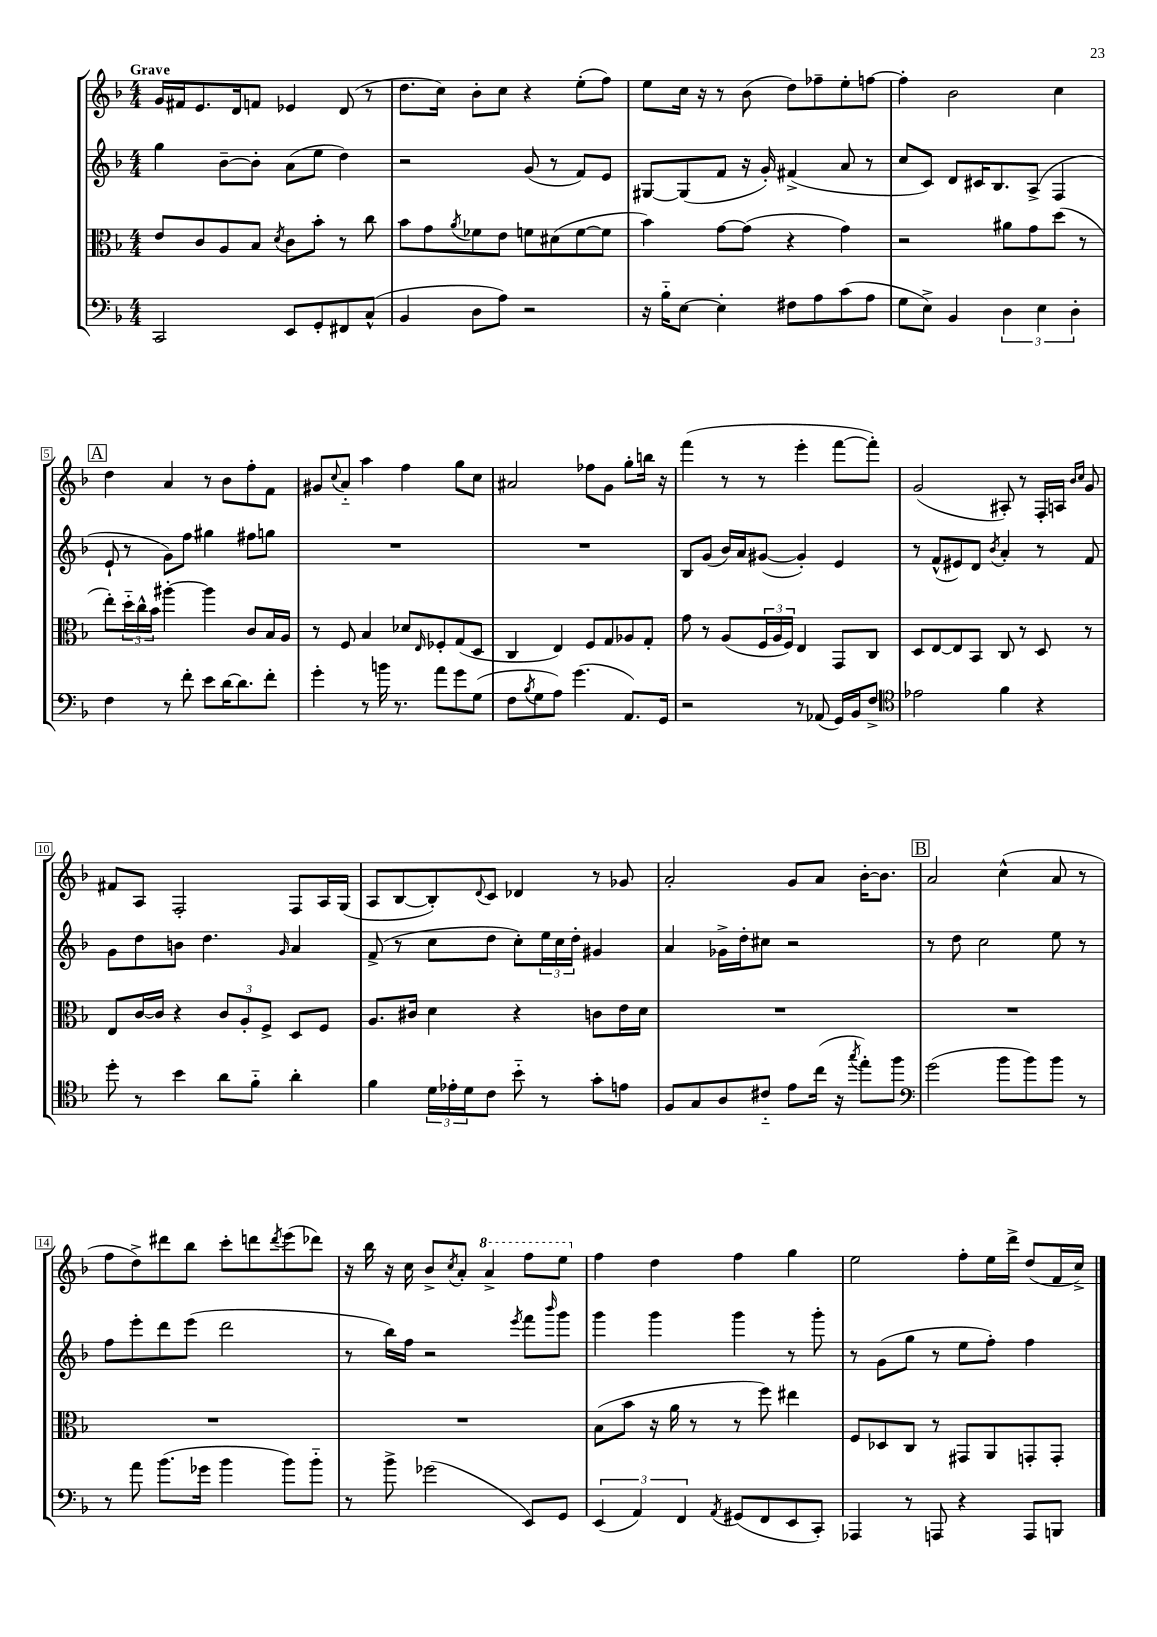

**kern	**kern	**kern	**kern
*staff4	*staff3	*staff2	*staff1
*clefF4	*clefC3	*clefG2	*clefG2
*k[b-]	*k[b-]	*k[b-]	*k[b-]
*M4/4	*M4/4	*M4/4	*M4/4
2CC	8e	4gg	16g
.	.	.	16f#
.	8c	.	8.e
.	8A	[8b-~	.
.	.	.	16d
.	8B-	8b-']	8f
.	8qd	.	.
8EE	8c	(8a	4e-
8GG'	8b-'	8ee	.
8FF#	8r	4dd)	(8d
(8C^^	8cc	.	8r
=	=	=	=
4BB-	8b-	2r	8.dd
.	8g	.	.
.	.	.	16cc)
.	8qa	.	.
8D	8f-	.	8b-'
8A)	8e	.	8cc
2r	8f	(8g	4r
.	(8d#	8r	.
.	[8f	8f)	(8ee'
.	8f]	8e	8ff)
=	=	=	=
16r	4b-)	[8G#	8ee
16B-'~	.	.	.
[8E	.	(8G#]	16cc
.	.	.	16r
4E']	[8g	8f	8r
.	(8g]	16r	(8b-
.	.	16g')	.
8F#	4r	(4f#^	8dd)
8A	.	.	8ff-~
(8c	4g)	8a	8ee'
8A	.	8r	[8ff
=	=	=	=
8G	2r	8cc	4ff']
8E^)	.	8c)	.
4BB-	.	8d	2b-
.	.	16c#	.
.	.	8.B-	.
6D	8a#	.	.
.	8g	(8A^	.
6E	.	.	.
.	(8dd	4F	4cc
6D'	.	.	.
.	8r	.	.
=	=	=	=
4F	8ee')	8e`	4dd
.	24dd'~	8r	.
.	24cc^^	.	.
.	24b-	.	.
8r	[4aa#'	8g)	4a
8f'	.	8ff	.
8e	4aa#]	4gg#	8r
[16d	.	.	8b-
8.d]	.	.	.
.	8c	8ff#	8ff'
8f'	16B-	8gg	8f
.	16A	.	.
=	=	=	=
4g'	8r	1r	8g#
.	.	.	8qqcc
.	8F	.	8a'~
8r	4B-	.	4aa
16b	.	.	.
8.r	.	.	.
.	8d-	.	4ff
.	16qqE	.	.
8a	8F-'	.	.
8g	(8G	.	8gg
(8G	8D	.	8cc
=	=	=	=
8F	4C	1r	2a#
8qB-	.	.	.
8G	.	.	.
8A)	4E)	.	.
(4.g	.	.	.
.	8F	.	8ff-
.	8G	.	8g
8.AA)	8A-	.	8gg'
.	8G'	.	16bb
16GG	.	.	16r
=	=	=	=
2r	8g	8B-	(4fff
.	8r	(8g	.
.	(8A	16b-)	8r
.	.	16a	.
.	24F	([8g#	8r
.	24A	.	.
.	24F)	.	.
8r	4E	4g#'])	4eee'
(8AA-	.	.	.
16GG)	8GG	4e	[8fff
16BB-	.	.	.
8F^	8C	.	8fff'])
=	=	=	=
*clefC4	*	*	*
2e-	8D	8r	(2g
.	[8E	(8f^^	.
.	8E]	8e#)	.
.	8BB-	8d	.
.	.	8qb-	.
4f	8C	4a'	8A#')
.	8r	.	8r
4r	8D	8r	16F'
.	.	.	16A
.	.	.	16qqb-
.	.	.	16qqcc
.	8r	8f	8g
=	=	=	=
8dd'	8E	8g	8f#
8r	[16c	8dd	8A
.	16c]	.	.
4b-	4r	8b	2F'
.	.	4.dd	.
8a	12c	.	.
.	12A'	.	.
8f'~	.	.	.
.	12F^	.	.
.	.	16qqg	.
4a'	8D	4a	8F
.	8F	.	16A
.	.	.	(16G
=	=	=	=
4f	8.A	(8f^	8A
.	.	8r	[8B-
.	16c#	.	.
24d	4d	8cc	8B-'])
24e-'	.	.	.
24d	.	.	.
.	.	.	8qqd
8c	.	8dd	8c
8b-'~	4r	8cc')	4d-
8r	.	24ee	.
.	.	24cc	.
.	.	24dd'	.
8g'	8c	4g#	8r
8e	16e	.	8g-
.	16d	.	.
=	=	=	=
8F	1r	4a	2a'
8G	.	.	.
8A	.	16g-^	.
.	.	16dd'	.
8c#'~	.	8cc#	.
8e	.	2r	8g
(16cc	.	.	8a
16r	.	.	.
8qgg	.	.	.
8ee')	.	.	[16b-'
.	.	.	8.b-]
8ff	.	.	.
=	=	=	=
*clefF4	*	*	*
(2g	1r	8r	2a
.	.	8dd	.
.	.	2cc	.
8b-	.	.	(4cc^^
8b-)	.	.	.
8b-	.	8ee	8a
8r	.	8r	8r
=	=	=	=
8r	1r	8ff	8ff
8a	.	8eee'	8dd^)
(8.b-	.	8ddd	8ddd#
.	.	(8eee	8bb-
16g-	.	.	.
4b-	.	2ddd	8ccc'
.	.	.	8ddd
.	.	.	8qddd
8b-)	.	.	(8eee
8b-'~	.	.	8ddd-)
=	=	=	=
8r	1r	8r	16r
.	.	.	16bb-
8b-^	.	16bb-)	16r
.	.	16ff	16cc
(2g-	.	2r	8b-^
.	.	.	8qcc
.	.	.	8a'
.	.	.	4aa^
.	.	8qeee	.
8EE)	.	8fff	8fff
.	.	16qqbbb-	.
8GG	.	8ggg	8eee
=	=	=	=
(6EE	(8B-	4ggg	4ff
.	8b-	.	.
6AA)	.	.	.
.	16r	4ggg	4dd
.	16a	.	.
6FF	.	.	.
.	8r	.	.
8qAA	.	.	.
(8GG#	8r	4ggg	4ff
8FF	8ff)	.	.
8EE	4ee#	8r	4gg
8CC')	.	8ggg'	.
=	=	=	=
4AAA-	8F	8r	2ee
.	8D-	(8g	.
8r	8C	8gg	.
8AAA	8r	8r	.
4r	8GG#	8ee	8ff'
.	8AA	8ff')	16ee
.	.	.	16ddd^
8AAA	8GG'	4ff	(8dd
8BBB	8GG'	.	16f
.	.	.	16cc^)
==	==	==	==
*-	*-	*-	*-
